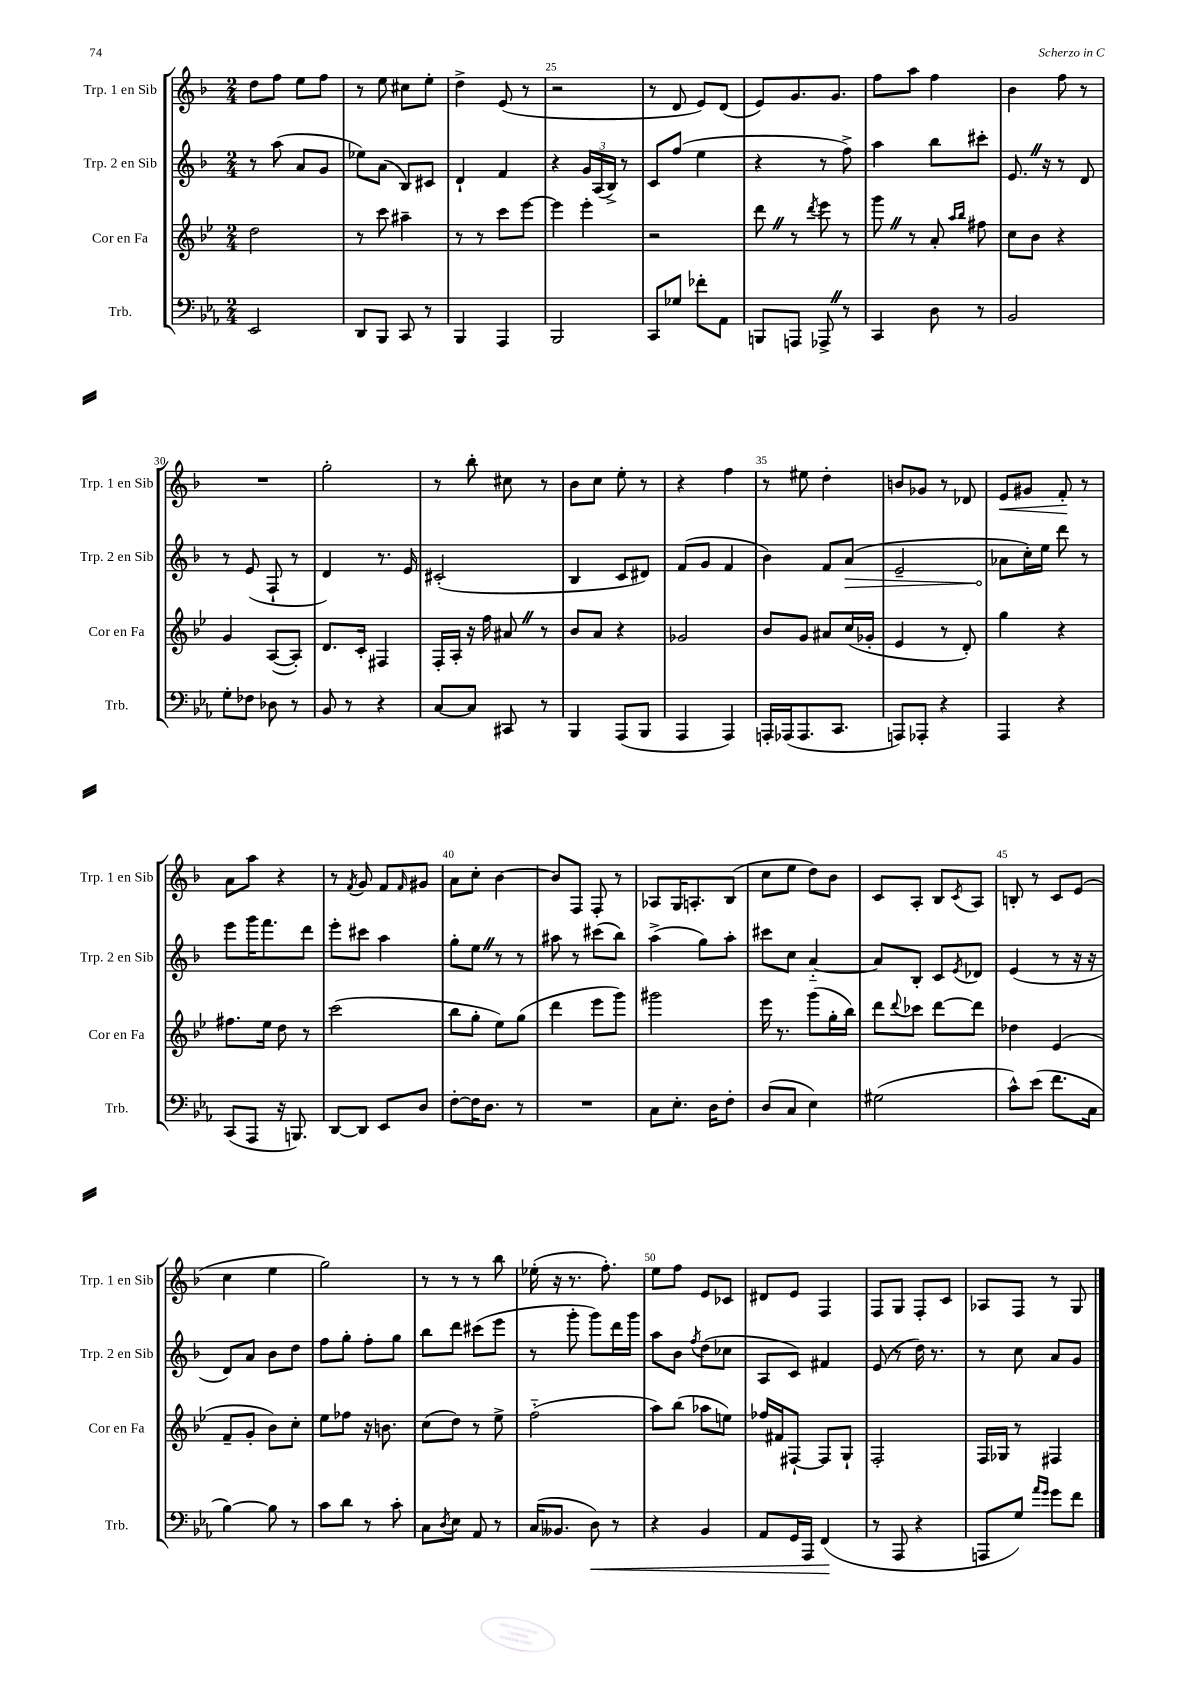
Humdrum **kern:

**kern	**dynam	**kern	**kern	**dynam	**kern	**dynam
*part4	*part4	*part3	*part2	*part2	*part1	*part1
*staff4	*staff4	*staff3	*staff2	*staff2	*staff1	*staff1
*I"Trb.	*	*I"Cor en Fa	*I"Trp. 2 en Sib	*	*I"Trp. 1 en Sib	*
*I'Trb.	*	*I'Cor en Fa	*I'Trp. 2 en Sib	*	*I'Trp. 1 en Sib	*
*clefF4	*	*clefG2	*clefG2	*	*clefG2	*
*k[b-e-a-]	*	*k[b-e-]	*k[b-]	*	*k[b-]	*
*M2/4	*	*M2/4	*M2/4	*	*M2/4	*
=22	=22	=22	=22	=22	=22	=22
2EE-/	.	2dd\	8r	.	8dd\L	.
.	.	.	(8aa\	.	8ff\J	.
.	.	.	8a/L	.	8ee\L	.
.	.	.	8g/J	.	8ff\J	.
=23	=23	=23	=23	=23	=23	=23
8DD/L	.	8r	8ee-X\L)	.	8r	.
8BBB-/J	.	8ccc\	(8a\J	.	8ee\	.
8CC/	.	4aa#X~\	8B-/L)	.	8cc#X\L	.
8r	.	.	8c#X/J	.	8ee'\J	.
=24	=24	=24	=24	=24	=24	=24
4BBB-/	.	8r	4d`/	.	4dd^\	.
.	.	8r	.	.	.	.
4AAA-/	.	8ccc\L	4f/	.	(8e/	.
.	.	[8eee-\J	.	.	8r	.
=25	=25	=25	=25	=25	=25	=25
2BBB-/	.	4eee-\]	4r	.	2r	.
.	.	4eee-'\	24g/LL	.	.	.
.	.	.	(24A/	.	.	.
.	.	.	24B-^/JJ)	.	.	.
.	.	.	8r	.	.	.
=26	=26	=26	=26	=26	=26	=26
8CC/L	.	2r	8c/L	.	8r	.
8G-X/J	.	.	(8ff/J	.	8d/	.
8f-X'\L	.	.	4ee\	.	8e/L)	.
8AA-\J	.	.	.	.	(8d/J	.
=27	=27	=27	=27	=27	=27	=27
8BBBn/L	.	8dddZ\	4r	.	8e/L)	.
8AAAn/J	.	8r	.	.	8.g/	.
.	.	8qddd/	.	.	.	.
8AAA-X^Z/	.	8eee-\	8r	.	.	.
.	.	.	.	.	8.g/J	.
8r	.	8r	8ff^\)	.	.	.
=28	=28	=28	=28	=28	=28	=28
4CC/	.	8gggZ\	4aa\	.	8ff\L	.
.	.	8r	.	.	8aa\J	.
8D\	.	8a'/	8bb-\L	.	4ff\	.
.	.	16qqaa/LL	.	.	.	.
.	.	16qqbb-/JJ	.	.	.	.
8r	.	8ff#X\	8ccc#X'\J	.	.	.
=29	=29	=29	=29	=29	=29	=29
2BB-/	.	8cc\L	8.eZ/	.	4b-\	.
.	.	8b-\J	.	.	.	.
.	.	.	16r	.	.	.
.	.	4r	8r	.	8ff\	.
.	.	.	8d/	.	8r	.
!!LO:LB:g=z
=30	=30	=30	=30	=30	=30	=30
8G'\L	.	4g/	8r	.	2r	.
8F-X\J	.	.	(8e/	.	.	.
8D-X\	.	([8A/L	8F`/	.	.	.
8r	.	8A'/J])	8r	.	.	.
=31	=31	=31	=31	=31	=31	=31
8BB-/	.	8.d/L	4d/)	.	2gg'\	.
8r	.	.	.	.	.	.
.	.	16c'/Jk	.	.	.	.
4r	.	4F#X/	8.r	.	.	.
.	.	.	16e/	.	.	.
=32	=32	=32	=32	=32	=32	=32
[8C/L	.	16F'/LL	(2c#X'/	.	8r	.
.	.	16A'/JJ	.	.	.	.
8C/J]	.	16r	.	.	8bb-'\	.
.	.	16ff\	.	.	.	.
8CC#X/	.	8a#XZ/	.	.	8cc#X\	.
8r	.	8r	.	.	8r	.
=33	=33	=33	=33	=33	=33	=33
4BBB-/	.	8b-/L	4B-/	.	8b-\L	.
.	.	8a/J	.	.	8cc\J	.
(8AAA-/L	.	4r	8c/L	.	8ee'\	.
8BBB-/J	.	.	8d#X/J)	.	8r	.
=34	=34	=34	=34	=34	=34	=34
4AAA-/	.	2g-X/	(8f/L	.	4r	.
.	.	.	8g/J	.	.	.
4AAA-/)	.	.	4f/	.	4ff\	.
=35	=35	=35	=35	=35	=35	=35
16AAAn'/LL	.	8b-/L	4b-\)	.	8r	.
(16AAA-X/J	.	.	.	.	.	.
8.AAA-/	.	8g/J	.	.	8ee#X\	.
.	.	8a#X/L	8f/L	.	4dd'\	.
8.CC/J	.	.	.	.	.	.
!	!	!	!	!LO:HP:b	!	!
.	.	(16cc/L	(8a/J	>	.	.
.	.	16g-X'/JJ	.	.	.	.
=36	=36	=36	=36	=36	=36	=36
8AAAn/L)	.	4e-/	2e~/	.	8bn/L	.
8AAA-X'/J	.	.	.	.	8g-X/J	.
4r	.	8r	.	.	8r	.
.	.	8d'/)	.	.	8d-X/	.
=37	=37	=37	=37	=37	=37	=37
!	!	!	!	!	!	!LO:HP:b
4AAA-/	.	4gg\	8a-X\L	.	8e/L	<
.	.	.	16cc'\L)	]	8g#X/J	.
.	.	.	16ee\JJ	.	.	.
4r	.	4r	8ddd\	.	8f'/	.
.	.	.	8r	.	8r	[
!!LO:LB:g=z
=38	=38	=38	=38	=38	=38	=38
(8CC/L	.	8.ff#X\L	8eee\L	.	8a\L	.
8AAA-/J	.	.	16ggg\K	.	8aa\J	.
.	.	16ee-\Jk	8.fff\	.	.	.
16r	.	8dd\	.	.	4r	.
8.BBBn/)	.	.	.	.	.	.
.	.	8r	8ddd\J	.	.	.
=39	=39	=39	=39	=39	=39	=39
[8DD/L	.	(2ccc\	8eee'\L	.	8r	.
.	.	.	.	.	8qf/	.
8DD/J]	.	.	8ccc#X\J	.	8g/	.
8EE-/L	.	.	4aa\	.	8f/L	.
.	.	.	.	.	16qqf/	.
8D/J	.	.	.	.	8g#X/J	.
=40	=40	=40	=40	=40	=40	=40
[8F'\L	.	8bb-\L	8gg'\L	.	8a\L	.
16F\K]	.	8gg'\J	8eeZ\J	.	8cc'\J	.
8.D\J	.	.	.	.	.	.
.	.	8ee-\L)	8r	.	[4b-\	.
8r	.	(8gg\J	8r	.	.	.
=41	=41	=41	=41	=41	=41	=41
2r	.	4ddd\	8aa#X\	.	8b-/L]	.
.	.	.	8r	.	8F/J	.
.	.	8eee-\L	(8ccc#X\L	.	8F'/	.
.	.	8ggg\J)	8bb-\J)	.	8r	.
=42	=42	=42	=42	=42	=42	=42
8C\L	.	2ggg#X\	(4aa^\	.	8A-X/L	.
8.E-'\J	.	.	.	.	16G/K	.
.	.	.	.	.	8.An'/	.
.	.	.	8gg\L)	.	.	.
16D\KL	.	.	.	.	.	.
8F'\J	.	.	8aa'\J	.	(8B-/J	.
=43	=43	=43	=43	=43	=43	=43
(8D/L	.	16eee-\	8ccc#X\L	.	8cc\L	.
.	.	8.r	.	.	.	.
8C/J	.	.	8cc\J	.	8ee\J	.
4E-\)	.	(8ggg\L	[4a/	.	8dd\L)	.
.	.	16gg'\L	.	.	8b-\J	.
.	.	16bb-\JJ)	.	.	.	.
=44	=44	=44	=44	=44	=44	=44
(2G#X\	.	8ddd\L	8a/L]	.	8c/L	.
.	.	8qqddd/	.	.	.	.
.	.	8ccc-X\J	8B-'/J	.	8A'/J	.
.	.	[8ddd\L	8c/L	.	8B-/L	.
.	.	.	8qe/	.	8qc/	.
.	.	8ddd\J]	8d-X/J	.	8A/J	.
=45	=45	=45	=45	=45	=45	=45
8c^^\L)	.	4dd-X\	(4e/	.	8Bn'/	.
(8e-\J	.	.	.	.	8r	.
8.f\L	.	(4e-/	8r	.	8c/L	.
.	.	.	16r	.	(8e/J	.
16C\Jk	.	.	16r	.	.	.
!!LO:LB:g=z
=46	=46	=46	=46	=46	=46	=46
[4B-\)	.	8f~/L	8d/L)	.	4cc\	.
.	.	8g'/J	8a/J	.	.	.
8B-\]	.	8b-\L)	8b-\L	.	4ee\	.
8r	.	8cc'\J	8dd\J	.	.	.
=47	=47	=47	=47	=47	=47	=47
8c\L	.	8ee-\L	8ff\L	.	2gg\)	.
8d\J	.	8ff-X\J	8gg'\J	.	.	.
8r	.	16r	8ff'\L	.	.	.
.	.	8.bn\	.	.	.	.
8c'\	.	.	8gg\J	.	.	.
=48	=48	=48	=48	=48	=48	=48
8C\L	.	(8cc\L	8bb-\L	.	8r	.
8qD/	.	.	.	.	.	.
8E-\J	.	8dd\J)	8ddd\J	.	8r	.
8AA-/	.	8r	(8ccc#X\L	.	8r	.
8r	.	8ee-^\	8eee\J	.	8bb-\	.
=49	=49	=49	=49	=49	=49	=49
(16C/KL	.	(2ff\	8r	.	(16ee-X'\	.
8.BB--X/J	.	.	.	.	16r	.
.	.	.	8ggg'\	.	8.r	.
!	!LO:HP:b	!	!	!	!	!
8D\)	<	.	8ggg\L)	.	.	.
.	.	.	.	.	8.ff'\)	.
8r	.	.	16ddd\L	.	.	.
.	.	.	16ggg\JJ	.	.	.
=50	=50	=50	=50	=50	=50	=50
4r	.	8aa\L)	8aa\L	.	8ee\L	.
.	.	(8bb-\J	8b-\J	.	8ff\J	.
.	.	.	8qff/	.	.	.
4BB-/	.	8aa-X\L	(8dd\L	.	8e/L	.
.	.	8een\J)	8cc-X\J	.	8c-X/J	.
=51	=51	=51	=51	=51	=51	=51
8AA-/L	.	16ff-X/LL	8A/L	.	8d#X/L	.
.	.	16f#X/J	.	.	.	.
16GG/L	.	[8F#X`/J	8c/J)	.	8e/J	.
16AAA-/JJ	.	.	.	.	.	.
(4FF/	.	8F#/L]	4f#X/	.	4F/	.
.	.	8G`/J	.	.	.	.
.	[	.	.	.	.	.
=52	=52	=52	=52	=52	=52	=52
8r	.	2F'/	(8e/	.	8F/L	.
8AAA-/	.	.	8r	.	8G/J	.
4r	.	.	16dd\)	.	8F'/L	.
.	.	.	8.r	.	.	.
.	.	.	.	.	8c/J	.
=53	=53	=53	=53	=53	=53	=53
8AAAn/L	.	16F/LL	8r	.	8A-X/L	.
.	.	16G-X/JJ	.	.	.	.
8G/J)	.	8r	8cc\	.	8F/J	.
16qqa-/LL	.	.	.	.	.	.
16qqg/JJ	.	.	.	.	.	.
8g\L	.	4F#X/	8a/L	.	8r	.
8f\J	.	.	8g/J	.	8G/	.
==	==	==	==	==	==	==
*-	*-	*-	*-	*-	*-	*-
